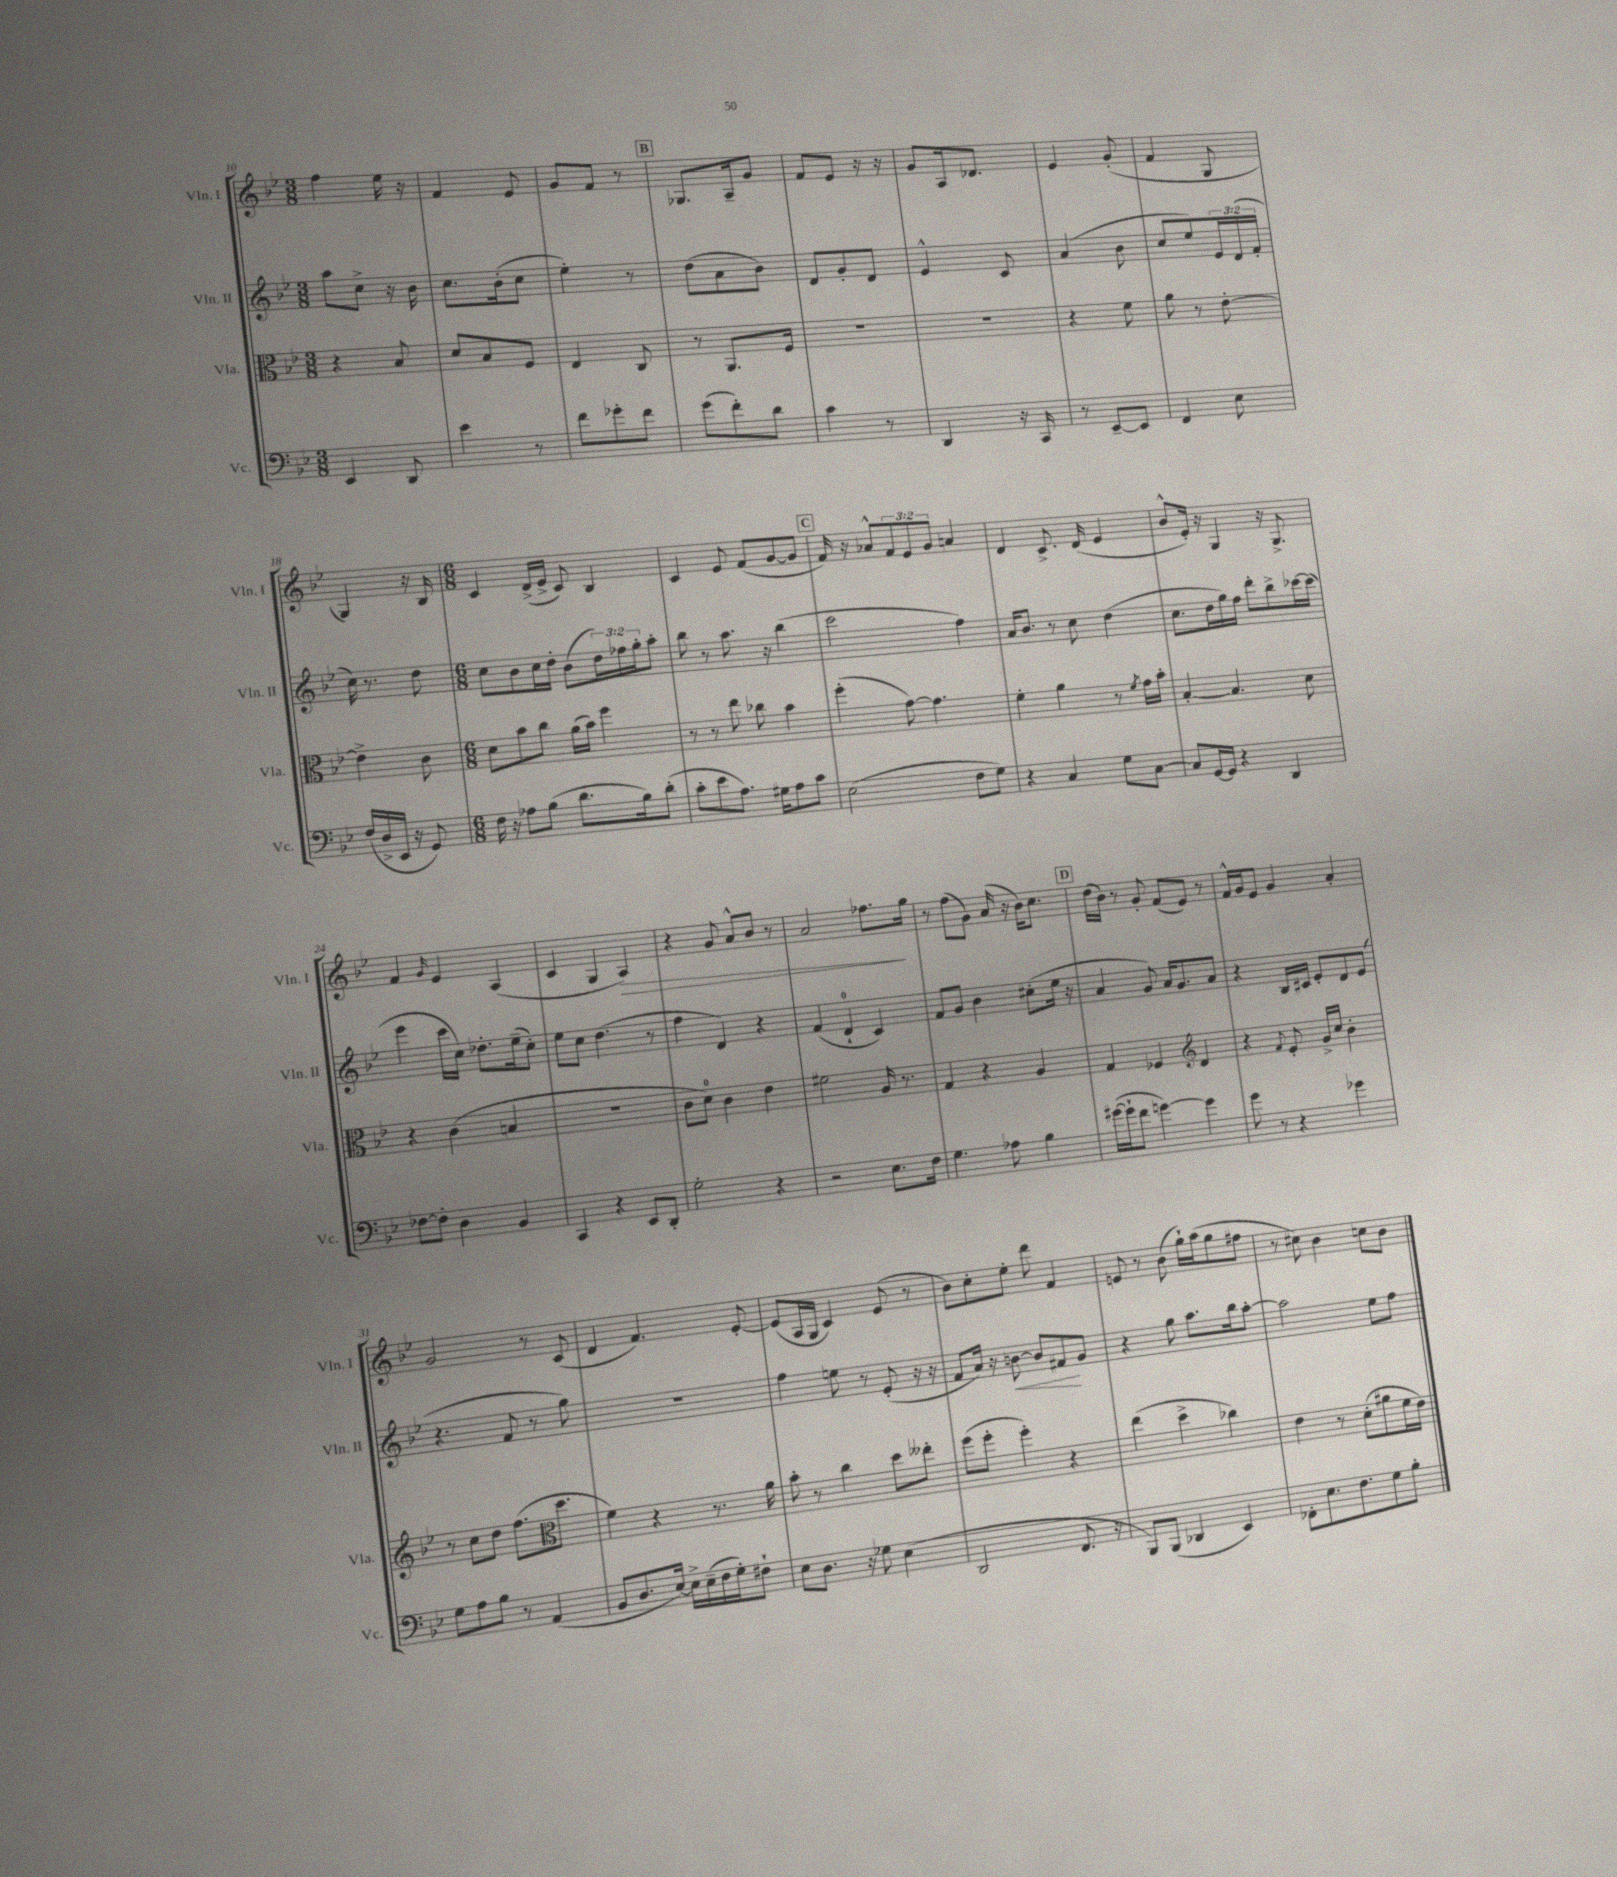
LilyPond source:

<<
\new StaffGroup <<
\new Staff = "s0" \with { instrumentName = "Vln. I" shortInstrumentName = "Vln. I" } {
    \clef treble \key bes \major \numericTimeSignature \time 3/8 \override Staff.TupletNumber.text = #tuplet-number::calc-fraction-text
    f''4 ees''16 r16 |
    f'4 ees'8 |
    g'8 f'8 r8 |
    \mark \markup { \box "B" } ges8. a16-- g'8 |
    f'8 ees'8 r16 r16 |
    g'8 a16 des'8. |
    ees'4 g'8-.( |
    f'4 g8 |
    g4) r16 bes16 |
    \numericTimeSignature \time 6/8 c'4 d'16->( ees'16-> c'8) bes4 |
    c'4 ees'8 f'8( g'8~ g'8 |
    \mark \markup { \box "C" } f'16) r16 aes'8-^ \tuplet 3/2 { f'8 ees'8 g'8 } a'4 |
    d'4 c'8.-> d'16( ees'4 |
    bes'8-^ ees'16-.) r16 g4 r16 g8.-> |
    f'4 \grace { g'16 } ees'4 a4( |
    c'4 g4 a4\>) |
    r4 g'8 a'8-^ bes'8 r8 |
    a'2 fes''8.\! g''16 |
    r8 f''8( g'8) a'16( r16 bes'16) c''8. |
    \mark \markup { \box "D" } d''16( bes'16) r8 g'8-. f'8( ees'8) r8 |
    f'16-^ g'16 ees'8 g'4 a'4-. |
    g'2 r8 c'8( |
    d'4 f'4.) ees'8~-. |
    ees'8( a16 g16 c'4) ees'8( r8 |
    bes'8) c''8-. ees''8-. d'''8 f'4 |
    e'8 r8 bes'8( g''16-!) a''16( g''8 fis''8 |
    r8 cis''8) bes'4 c''8 bes'8 \bar "|." |
}
\new Staff = "s1" \with { instrumentName = "Vln. II" shortInstrumentName = "Vln. II" } {
    \clef treble \key bes \major \numericTimeSignature \time 3/8 \override Staff.TupletNumber.text = #tuplet-number::calc-fraction-text
    a''8 c''8-> r16 bes'16 |
    c''8. bes'16-.( c''8 |
    ees''4-.) r8 |
    \mark \markup { \box "B" } d''8( a'8 bes'8) |
    d'8 g'8-. d'8 |
    ees'4-^ c'8 |
    a'4( bes'8 |
    c''8 ees''8) \tuplet 3/2 { ees'16 d'16( f'16-. } |
    c''16) r8. d''8 |
    \numericTimeSignature \time 6/8 c''8 bes'8 c''16 d''16-. bes'8( \tuplet 3/2 { d''16) fes''16 g''16-. } a''8-. |
    bes''8 r8 a''8. r16 bes''4( |
    \mark \markup { \box "C" } c'''2 f''4) |
    a'16 bes'8. r8 c''8 d''4( |
    c''8. d''16 g''16) f''16 d'''8-. bes''8-> ces'''16~ ces'''16( |
    ees'''4 c'''16 c''16) des''8.-. ees''16--( c''8-.) |
    ees''8 c''8 d''4.( r8 |
    f''4 d'4) r4 |
    f'4( d'4-0-! c'4) |
    f'8 g'8 bes'4 cis''8-.( ees''16 r16 |
    \mark \markup { \box "D" } a'4 g'8) a'16 g'8. a'8 |
    r4 bes16 cis'16 ees'8-. d'8 ees'8( |
    r4. f'8 r8 g''8) |
    R2. |
    f''4 e''8 r8 ees'8-.( r16 r16 |
    f'8 a'16) r16 b'8~\< b'8 fis'8\! g'8 |
    r4 g''8 a''8. bes''16 a''8~-. |
    a''2 ees''8 f''8 \bar "|." |
}
\new Staff = "s2" \with { instrumentName = "Vla." shortInstrumentName = "Vla." } {
    \clef alto \key bes \major \numericTimeSignature \time 3/8
    r4 bes8 |
    d'8 bes8 f8 |
    ees4 c8 |
    \mark \markup { \box "B" } r8 a,8. f16 |
    R4. |
    R4. |
    r4 f'8 |
    a'8 r8 ees'8~-. |
    ees'4-> c'8 |
    \numericTimeSignature \time 6/8 d'8 bes'8 c''8 a'16( bes'16) f''4 |
    r8 r8 ees''8 ces''8 bes'4 |
    \mark \markup { \box "C" } f''4-.( g'8~) g'4. |
    f'4-. a'4 r8 \acciaccatura { f'8 } g'16 bes'16-. |
    bes4~-. bes4. d'8 |
    r4 c'4( b4 |
    R2. |
    c'8 d'8-0) c'4 ees'4 |
    fis'2 a16 r8. |
    g4 r4 a4 |
    \mark \markup { \box "D" } g4 fes4 \clef treble d'4 |
    r4 \appoggiatura { f'8 } ees'8-. g'16-> c''16 bes'4-. |
    r8 c''8 d''8 f''8.( d''8. |
    \clef alto f'4) r4 r8. a'16 |
    bes'8-. r8 c''4 d''8 eeses''8-. |
    f''8( f''8-. f''4-.) r4 |
    ees''4( d''4-> ces''4) |
    ees'4 r8 d'8-.( ais'8 f'16 ees'16) \bar "|." |
}
\new Staff = "s3" \with { instrumentName = "Vc." shortInstrumentName = "Vc." } {
    \clef bass \key bes \major \numericTimeSignature \time 3/8
    ees,4 d,8 |
    ees'4 r8 |
    f'8 ges'8-. f'8 |
    \mark \markup { \box "B" } g'8( f'8-.) d'8 |
    c'4 r8 |
    d,4 r16 c,16 |
    r8 ees,8~-- ees,8 |
    f,4 ees8 |
    f16( d16-> ees,16 r16 g,8) |
    \numericTimeSignature \time 6/8 f16 r16 aes8 bes8( d'8. bes16) d'8-.( |
    c'8-. ees'8 a8.) gis16 a8 c'8 |
    \mark \markup { \box "C" } ees2( f8 g8) |
    r4 c4 g8 c8~ |
    c8 g,16~ g,16 r4 d,4 |
    fes8~ fes8-. d4 bes,4 |
    c,4 r4 ees,8 d,8-. |
    g2-. r4 |
    r2 ees8. f16 |
    g4. aes8 bes4 |
    \mark \markup { \box "D" } gis'16~( gis'16-! f'8 g'4~) g'4 |
    g'8 r8 r4 ges'4 |
    g8 a8 bes8 r8 a,4( |
    bes,8 d8. ees16~) ees16-> ees16--( f16 g16-.) fis8-! |
    ees8 d8. r16 ges8 ees4( |
    d,2 f,8. r16 |
    bes,,8) bes,,8( des,4 ees,4) |
    fes,8-. ees8. f8. g8 bes8-. \bar "|." |
}
>>
>>
\layout { \context { \Score currentBarNumber = #10 } }
